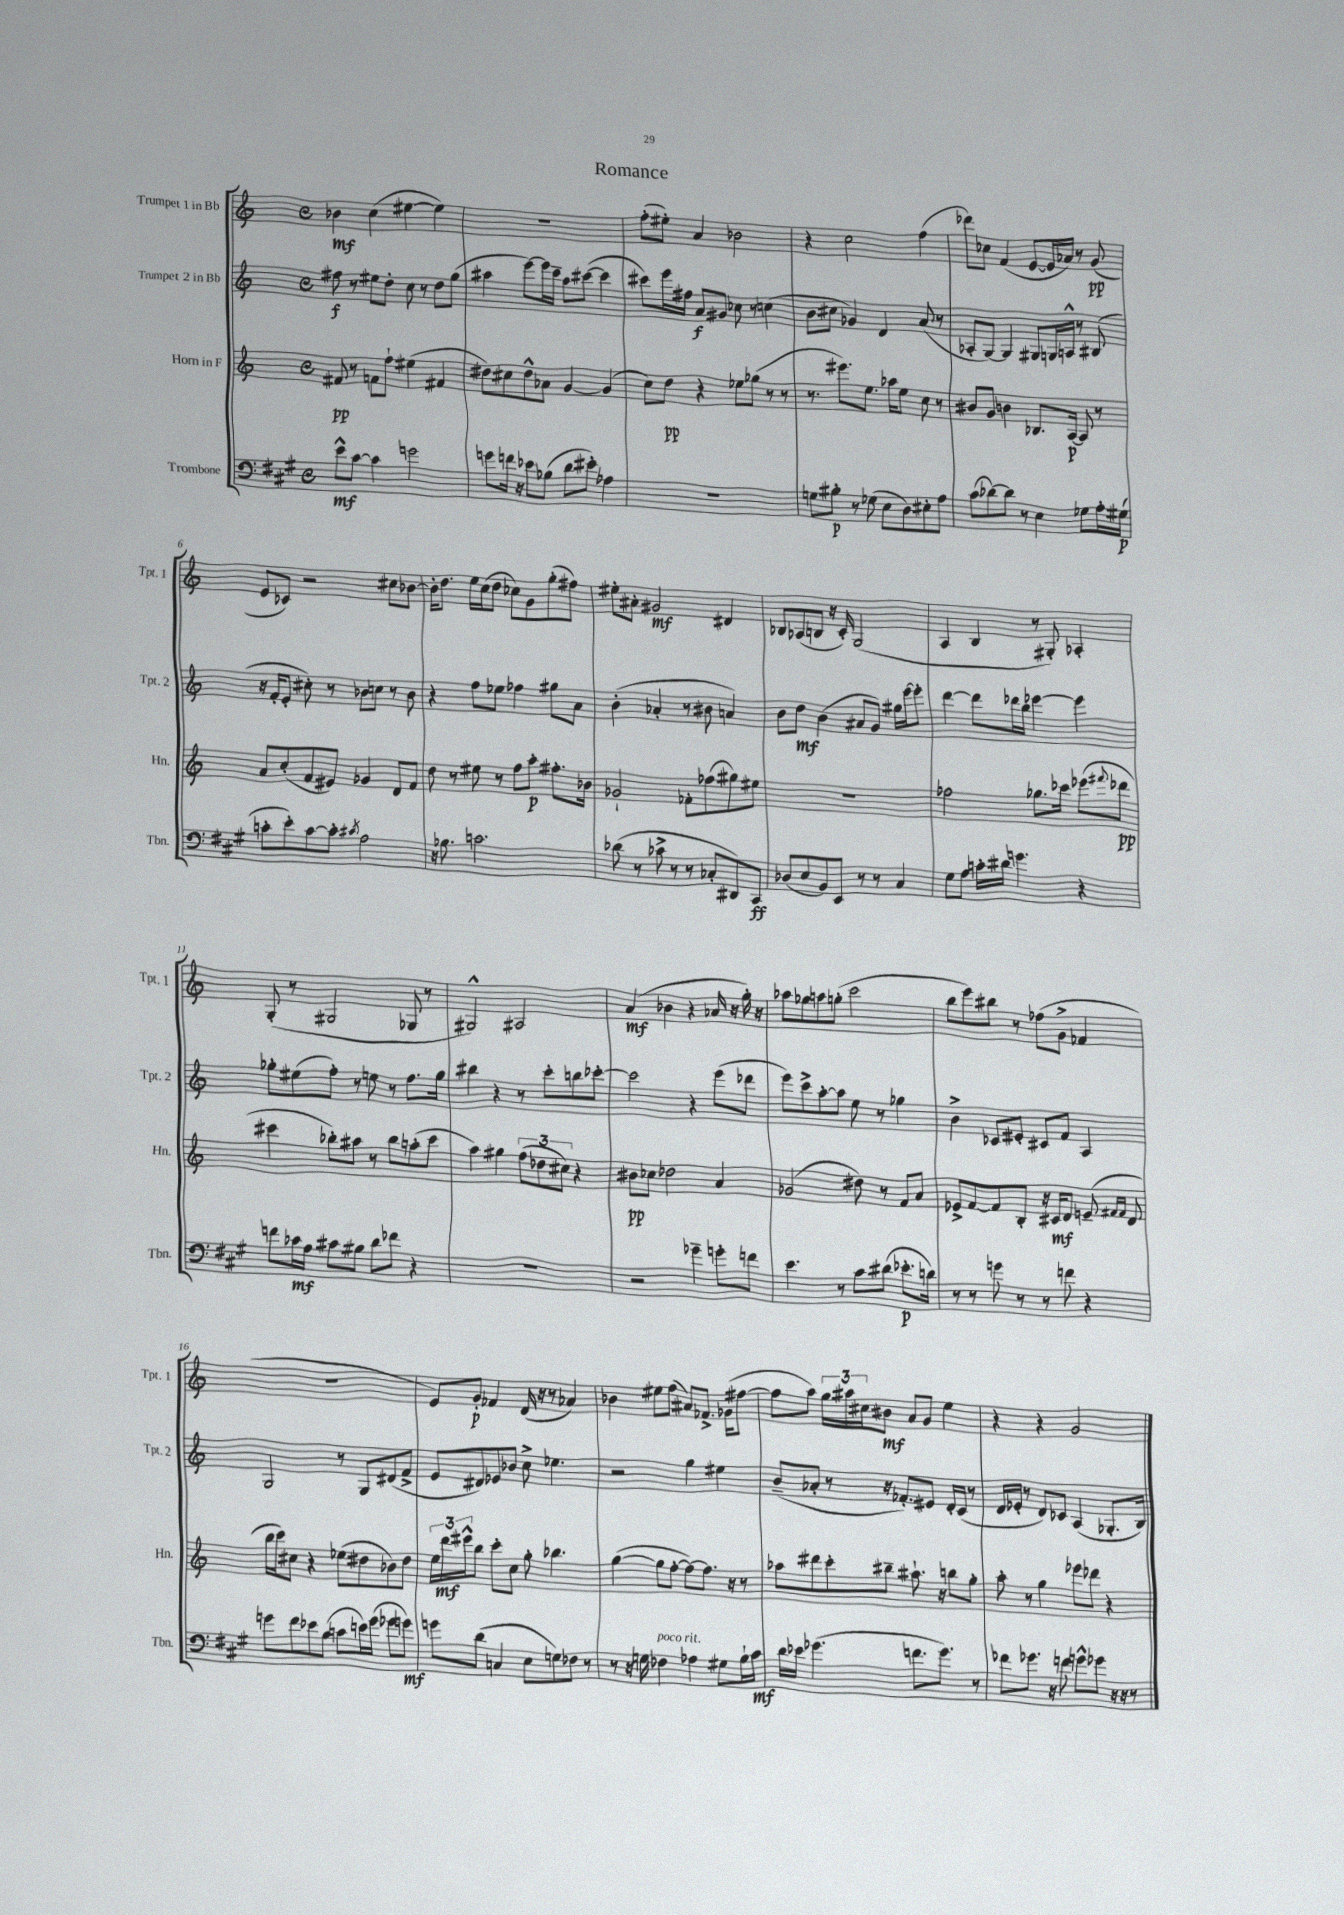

**kern	**kern	**kern	**kern
*staff4	*staff3	*staff2	*staff1
*clefF4	*clefG2	*clefG2	*clefG2
*k[f#c#g#]	*k[]	*k[]	*k[]
*M4/4	*M4/4	*M4/4	*M4/4
*met(c)	*met(c)	*met(c)	*met(c)
8e^^\L	8f#/	8ff#\	4b-\
[8c#\J	8r	8r	.
4c#\]	8f\L	8ee#\L	(4cc\
.	8ff`\J	8dd'\J	.
2g\	(4ee#\	8cc\	[4ee#\
.	.	8r	.
.	4f#/	8dd\L	4ee#\])
.	.	(8gg\J	.
=	=	=	=
8g\L	8dd#\L)	4aa#\	1r
16f\Jk	8cc#\	.	.
16r	.	.	.
8e-\L	8dd#^^\	[8eee\L)	.
(8B-\J	8a-\J	16eee\]L	.
.	.	16ccc~\JJ	.
8d\L	[4g/	8aa#\L	.
8e#'\J)	.	([8ccc#\J	.
4A-\	(4g/]	4ccc#\]	.
=	=	=	=
1r	8cc\L)	8ccc#\L)	(8ff'\L
.	8dd\J	16eee\L	8ee#'\J)
.	.	16ff#\JJ	.
.	4r	8a/L	4a/
.	.	8g#/J	.
.	8ee-\L	8cc-\	2b-\
.	(8gg-\J	8r	.
.	8r	(4cc\	.
.	8r	.	.
=	=	=	=
8G\L	8.r	8b\L	4r
8B#'\J	.	8cc#\J	.
.	8.eee#\L)	.	.
8r	.	4g-/)	2cc\
(8G-\	8.ee\J	.	.
8E\L	.	4d/	.
.	16aa-\LK	.	.
8D\)	8ee\J	.	.
8E#'\	8cc\	(8a/	(4ff\
8A\J	8r	8r	.
=	=	=	=
(8c#\L	8b#/L	8A-'/L	8ddd-\L)
[8d-\)	8g/J	[8G/J)	8cc-\J
8d-\]J	4b\	4G/]	(4f/
8r	.	.	.
4E\	8.B-/L	8G#/L	[8e/L
.	.	16G/L	16e/]L
.	[16A/Jk	16A^^/JJ	16a-/JJ)
8G-\L	8A/]	8r	8r
16A'\L	8r	(8B#/	(8g/
(16G#\JJ	.	.	.
=	=	=	=
8c'\L	8a/L	16r	8e/L
.	.	16f'/LK	.
8e'\)	(8cc'/	8e'/J	8c-/J)
[8c\	8f/	8cc#'\)	2r
8c'\]J	8e#/J)	8r	.
8qc#/	.	.	.
2A\	4g-/	8b-\L	.
.	.	8cc\J	.
.	8d/L	8r	8cc#\L
.	8f/J	8b-\	[8b-\J
=	=	=	=
16r	8dd\	4r	16b-'\]LK
8.B-\	.	.	8.dd\J
.	8r	.	.
2.c\	8ee#\	8ff\L	16ee\LL
.	.	.	(16cc\J
.	8r	8ee-\J	8dd\J
.	8ff\L	4ff-\	8cc-\L)
.	8aa'\J	.	8g\
.	8.ff#'\L	8gg#\L	(8gg'\
.	.	8a\J	8ff#\J)
.	16b-\Jk	.	.
=	=	=	=
(8d-\	2g-`/	(4b'\	8ee#'\L
8r	.	.	8a#'\J
8c-^\	.	4a-'/	2g#/
8r	.	.	.
8r	8f-'\L	8r	.
8C-'/L	(8ff-\	8b#\	.
8DD#/)	8gg#\)	4a/)	4d#/
8CC#/J	8ee#\J	.	.
=	=	=	=
(8D-/L	1r	8b\L	8B-/L
8E/	.	8dd\J	(8A-/
8BB/)	.	(4b\	8B/J
8EE/J	.	.	16r
.	.	.	16c'/)
8r	.	8a#/L	(2G/
8r	.	8g/J)	.
4C#/	.	16gg#\LL	.
.	.	[16eee\J	.
.	.	8eee'\]J	.
=	=	=	=
8G#\L	2ff-\	[4ddd\	4A/
8A\J	.	.	.
16c'\LL	.	8ddd\]L	4B/
16d#\JJ	.	.	.
4.g\	.	16ddd-\L	.
.	.	16bb\JJ	.
.	8.gg-\L	[4eee-\	8r
.	.	.	8G#'/)
.	16ccc-\Jk	.	.
4r	(8eee-\L	4eee-\]	4A-'/
.	8qqfff#/	.	.
.	8ddd-\J	.	.
=	=	=	=
8f\L	4ccc#\	8gg-'\L	(8G'/
16c-\L	.	(8ee#\	8r
16A\JJ	.	.	.
8c#\L	8bb-'\L)	8ff'\J)	2G#/
8B#\J	8aa#\J	8r	.
8d\L	8r	8ee\	.
8f-\J	8bb-\L	8r	.
4r	(8aa'\	8.ff\L	8G-/
.	8ccc#\J	.	8r
.	.	16gg-\Jk	.
=	=	=	=
1r	4aa\)	4bb#\	2G#^^/)
.	4gg#\	4r	.
.	(12ff\L	8r	2A#/
.	12dd-\	.	.
.	.	8ccc'\L	.
.	12cc#\J)	.	.
.	4r	8bb\	.
.	.	[8ccc-'\J	.
=	=	=	=
2r	8b#\L	2ccc-\]	(4a/
.	8cc-\J	.	.
.	2dd-\	.	4b-\
4g-~\	.	4r	4r
8g'\L	4a/	(8eee\L	16a-/
.	.	.	16r
8f\J	.	8ddd-\J	16gg'\)
.	.	.	16r
=	=	=	=
4.e\	(2g-/	8eee\L)	8aa-\L
.	.	8ccc^\	8gg-\
.	.	[8aa'\	8aa\
8r	.	8aa\]J	(8gg'\J
8c#\L	8dd#\)	8ee\	2ccc\
(8d#\J	8r	8r	.
8.e-'\L	8f/L	4gg-\	.
.	8a/J	.	.
16d\Jk)	.	.	.
=	=	=	=
8r	8e-^/L	4b^\	8bb\L
8r	[8f/	.	8eee\)
8g\	8f/]	8c-/L	8bb#\J
8r	8B'/J	8e#'/J	8r
8r	16r	8c#/L	(8ff-\L
.	16c#/LK	.	.
8f\	8d/J	8f/J	8g^\J
4r	(8e~/	4A/	4f-/
.	16qqf#/LL	.	.
.	16qqf#/JJ	.	.
.	8d/	.	.
=	=	=	=
8g\L	16bb\LL	2G/	1r
.	16ccc\J)	.	.
8f#\	8cc#\J	.	.
8e-\	4r	.	.
(8B\J	.	.	.
8c\L	(8ee-\L	8r	.
16e\L)	8dd#\	8G/L	.
(16g\JJ	.	.	.
8g-\L	8b-\)	(8d#/	.
8g\J)	8dd#\J	8f^/J	.
=	=	=	=
8g\L	24ee\LL	8e/L	8e/L)
.	24ddd\	.	.
.	24eee#^^\J	.	.
(8d\J	8bb\J	8d#/)	8g'/J
4C/	8ccc'\L	8e-/	4f-/
.	8cc\J	8b-/J	.
8E\L	8gg'\	8cc^\	(16d/
.	.	.	16r
8G\)	4.bb-\	4.ee-\	8r
8F-\J	.	.	4a-/)
8r	.	.	.
=	=	=	=
8r	([4gg\	2r	4b-\
16r	.	.	.
16G\	.	.	.
4F-\	8gg\]L	.	8ee#\L
.	[8ff'\J	.	(8ff\J
4A-\	8ff\_L)	4gg\	8a#/L)
.	8.ff\]J	.	8.f-^/J
8G#\L	.	4ee#\	.
.	16r	.	(16g-\LK
16B`\L	8r	.	[8ff#\J
16c#\JJ	.	.	.
=	=	=	=
16d\LL	8aa-\L	(8b~/L	8ff#\]L
16e-\JJ	.	.	.
(4.g-\	8ddd#\	8a-'/J	8aa\J)
.	8ccc'\	8r	24gg\LL
.	.	.	24aa#\
.	.	.	24cc#\J
.	8bb#~\J	16r	8b#\J
.	.	8.f-'/L)	.
8.f\L	8.aa#`\	.	8a/L
.	.	8e#/J	8g/J
8.g-\J)	16r	.	.
.	8bb\L	16d'/LL	4ee\
.	.	(16c/JJ	.
8r	8gg'\J	8r	.
=	=	=	=
8f-\L	8aa'\	16d/LL	4r
.	.	16e-'/JJ	.
8.g-\J	8r	8r	.
.	4gg\	8d/L)	4r
16r	.	.	.
8f\	.	8c-/J	.
8g^^\L	8eee-\L	(4A/	2g/
8g-\J	8ddd-\J	.	.
16r	4r	8.G-'/L	.
16r	.	.	.
8r	.	.	.
.	.	16B/Jk)	.
==	==	==	==
*-	*-	*-	*-
